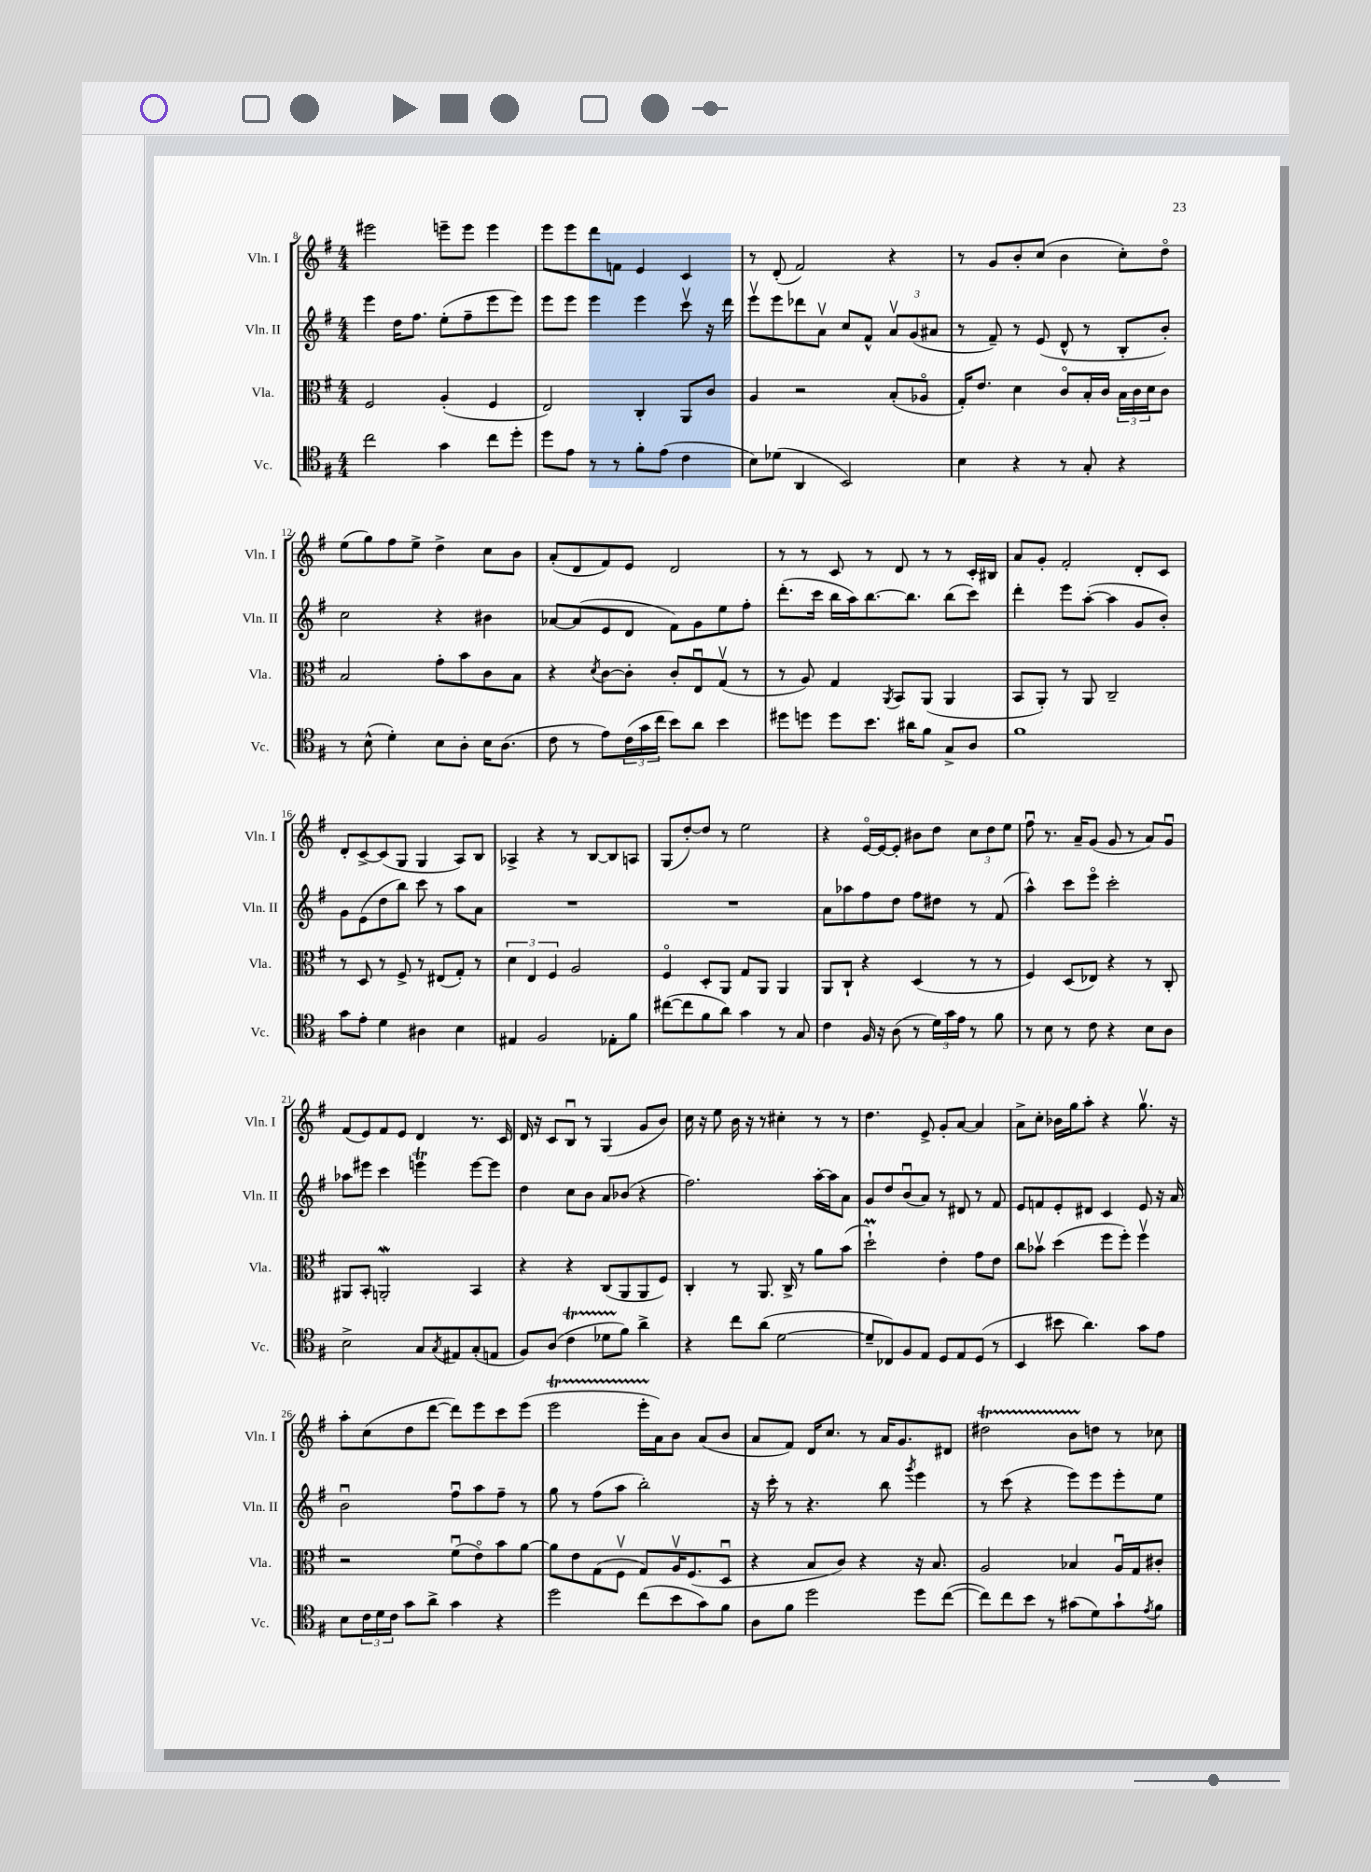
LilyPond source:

<<
\new StaffGroup <<
\new Staff = "s0" \with { instrumentName = "Vln. I" shortInstrumentName = "Vln. I" } {
    \clef treble \key g \major \numericTimeSignature \time 4/4
    eis'''2 e'''8-- e'''8 e'''4 |
    e'''8 e'''8 d'''8 f'8 e'4 c'4 |
    r8 d'8-.( fis'2) r4 |
    r8 g'8 b'8-. c''8( b'4 c''8-.) d''8\flageolet |
    e''8( g''8) fis''8 e''8-> d''4-> c''8 b'8 |
    a'8-.( d'8 fis'8) e'8 d'2 |
    r8 r8 c'8 r8 d'8 r8 r8 c'16-. bis16 |
    a'8 g'8-. fis'2-. d'8-. c'8 |
    d'8-. c'8~-> c'8( g8 g4 a8) b8 |
    aes4-> r4 r8 b8~ b8 a8 |
    g8( d''8~-.) d''8 r8 e''2 |
    r4 e'16~\flageolet e'16~ e'8-. bis'8 d''8 \tuplet 3/2 { c''8 d''8 e''8 } |
    fis''8\downbow r8. a'16-- g'8( g'8 r8 a'8) g'8\downbow |
    fis'8( e'8) fis'8 e'8 d'4 r8. c'16 |
    d'16 r16 c'8 b8\downbow r8 g4( g'8 b'8) |
    c''16 r16 e''8 b'16 r16 r8 cis''4-. r8 r8 |
    d''4. e'8-> g'8-. a'8~ a'4 |
    a'8-> c''8-. bes'16 g''16 a''8-. r4 g''8.\upbow r16 |
    a''8-. c''8( d''8 d'''8~ d'''8) e'''8 c'''8 e'''8( |
    e'''2\startTrillSpan e'''16-. a'16\stopTrillSpan) b'8 a'8( b'8 |
    a'8 fis'8) d'16 c''8. r8 a'16 g'8. dis'8 |
    dis''2\startTrillSpan b'8 d''8\stopTrillSpan r8 ces''8 \bar "|." |
}
\new Staff = "s1" \with { instrumentName = "Vln. II" shortInstrumentName = "Vln. II" } {
    \clef treble \key g \major \numericTimeSignature \time 4/4
    e'''4 d''16 fis''8. e''8-.( fis''8-- e'''8 e'''8) |
    e'''8 e'''8 e'''4 e'''4 c'''8\upbow r16 d'''16 |
    e'''8\upbow e'''8 des'''8 a'8\upbow c''8 fis'8-^ \tuplet 3/2 { a'8\upbow g'8( ais'8 } |
    r8 fis'8--) r8 e'8( d'8-^ r8 b8-. b'8-.) |
    c''2 r4 bis'4 |
    aes'8~ aes'8( e'8 d'8 fis'8) g'8 e''8 fis''8-. |
    d'''8.-.( c'''16 b''16 a''16) b''8.~ b''8. b''8( c'''8) |
    d'''4-. e'''8 a''8~-.( a''4 g'8 b'8-.) |
    g'8 e'8( d''8 b''8) c'''8 r8 a''8 a'8 |
    R1 |
    R1 |
    a'8 aes''8 fis''8 d''8 fis''8 dis''8 r8 fis'8( |
    a''4-^) c'''8 e'''8\flageolet c'''2-. |
    aes''8 eis'''8 c'''4 e'''4\trill e'''8~ e'''8 |
    d''4 c''8 b'8 a'8 bes'8( r4 |
    fis''2.) a''16~-. a''16 a'8 |
    g'8 d''8 b'8\downbow( a'8) r8 dis'8 r8 fis'8 |
    e'8 f'8 e'8-. dis'8 c'4 e'8 r16 a'16 |
    b'2\downbow fis''8\downbow a''8 fis''8-- r8 |
    g''8 r8 fis''8( a''8 b''2-.) |
    r16 c'''16-. r8 r4. b''8 \acciaccatura { g'''8 } e'''4 |
    r8 c'''8( r4 e'''8) e'''8 e'''8-. e''8 \bar "|." |
}
\new Staff = "s2" \with { instrumentName = "Vla." shortInstrumentName = "Vla." } {
    \clef alto \key g \major \numericTimeSignature \time 4/4
    fis2 a4-.( fis4 |
    e2) c4-. a,8 c'8 |
    a4 r2 b8-.( aes8\flageolet |
    g16-.) e'8. d'4 c'8\flageolet b16-. c'16 \tuplet 3/2 { b16 c'16 d'16 } c'8 |
    b2 g'8-. b'8 c'8 b8 |
    r4 \acciaccatura { d'8 } c'8~ c'8-. c'8-. e8\downbow g8\upbow( r8 |
    r8 a8) g4 \acciaccatura { a,8 } b,8 a,8( a,4 |
    b,8 a,8-.) r8 a,8 c2-- |
    r8 d8 r8 fis8-> r8 eis8( g8-.) r8 |
    \tuplet 3/2 { d'4 e4 fis4 } a2 |
    fis4\flageolet d8-. a,8 g8 a,8 a,4 |
    a,8 c8-! r4 d4( r8 r8 |
    fis4) d8( ees8) r4 r8 c8-. |
    ais,8 b,8-. a,2-.\mordent b,4 |
    r4 r4 c8( a,8 a,8 fis8) |
    c4-. r8 a,8. c16-> r8 a'8 b'8( |
    d''2-!\prall) e'4-. g'8 e'8 |
    c''8 bes'8\upbow d''4( fis''8 fis''8-.) fis''4\upbow |
    r2 fis'8\downbow( e'8\flageolet) b'8 a'8~ |
    a'8 e'8 g8( fis8\upbow g8) a16\upbow fis8.( d8\downbow |
    r4 b8 c'8) r4 r16 b8. |
    a2 bes4 a16\downbow g16 cis'8-. \bar "|." |
}
\new Staff = "s3" \with { instrumentName = "Vc." shortInstrumentName = "Vc." } {
    \clef tenor \key g \major \numericTimeSignature \time 4/4
    c''2 g'4 c''8 d''8-. |
    d''8 e'8 r8 r8 fis'8-. e'8( c'4 |
    b8) des'8( a,4 b,2) |
    b4 r4 r8 g8-. r4 |
    r8 b8-^( d'4-.) b8 a8-. b16 a8.( |
    c'8 r8 e'8) \tuplet 3/2 { c'16( g'16 c''16 } b'8) a'8 b'4 |
    dis''8 d''8 d''8 b'8. ais'16 fis'8 g8-> a8 |
    fis'1 |
    g'8 e'8-. d'4 ais4 b4 |
    eis4 fis2 ees8-. fis'8 |
    cis''8~( cis''8 fis'8 a'8) g'4 r8 g8 |
    c'4 fis16 r16 a8( r8 \tuplet 3/2 { d'16) g'16 e'16 } r8 fis'8 |
    r8 b8 r8 c'8 r4 b8 a8 |
    b2-> g8 \acciaccatura { g8 } eis8 g8-.( e8 |
    fis8) a8( c'4\startTrillSpan des'8 fis'8\stopTrillSpan) a'4-> |
    r4 c''8 a'8( d'2~ |
    d'8-- ces8) fis8 e8 d8 e8 d8( r8 |
    b,4 bis'8 a'4.) g'8 e'8 |
    b8 \tuplet 3/2 { c'16 d'16 c'16 } g'8 a'8-> g'4 r4 |
    d''2 c''8( b'8 g'8) fis'8 |
    a8 fis'8 d''2 d''8 c''8~( |
    c''8) c''8 b'8 r8 gis'8( d'8) gis'8-! \acciaccatura { e'8 } fis'8 \bar "|." |
}
>>
>>
\layout { \context { \Score currentBarNumber = #8 } }
